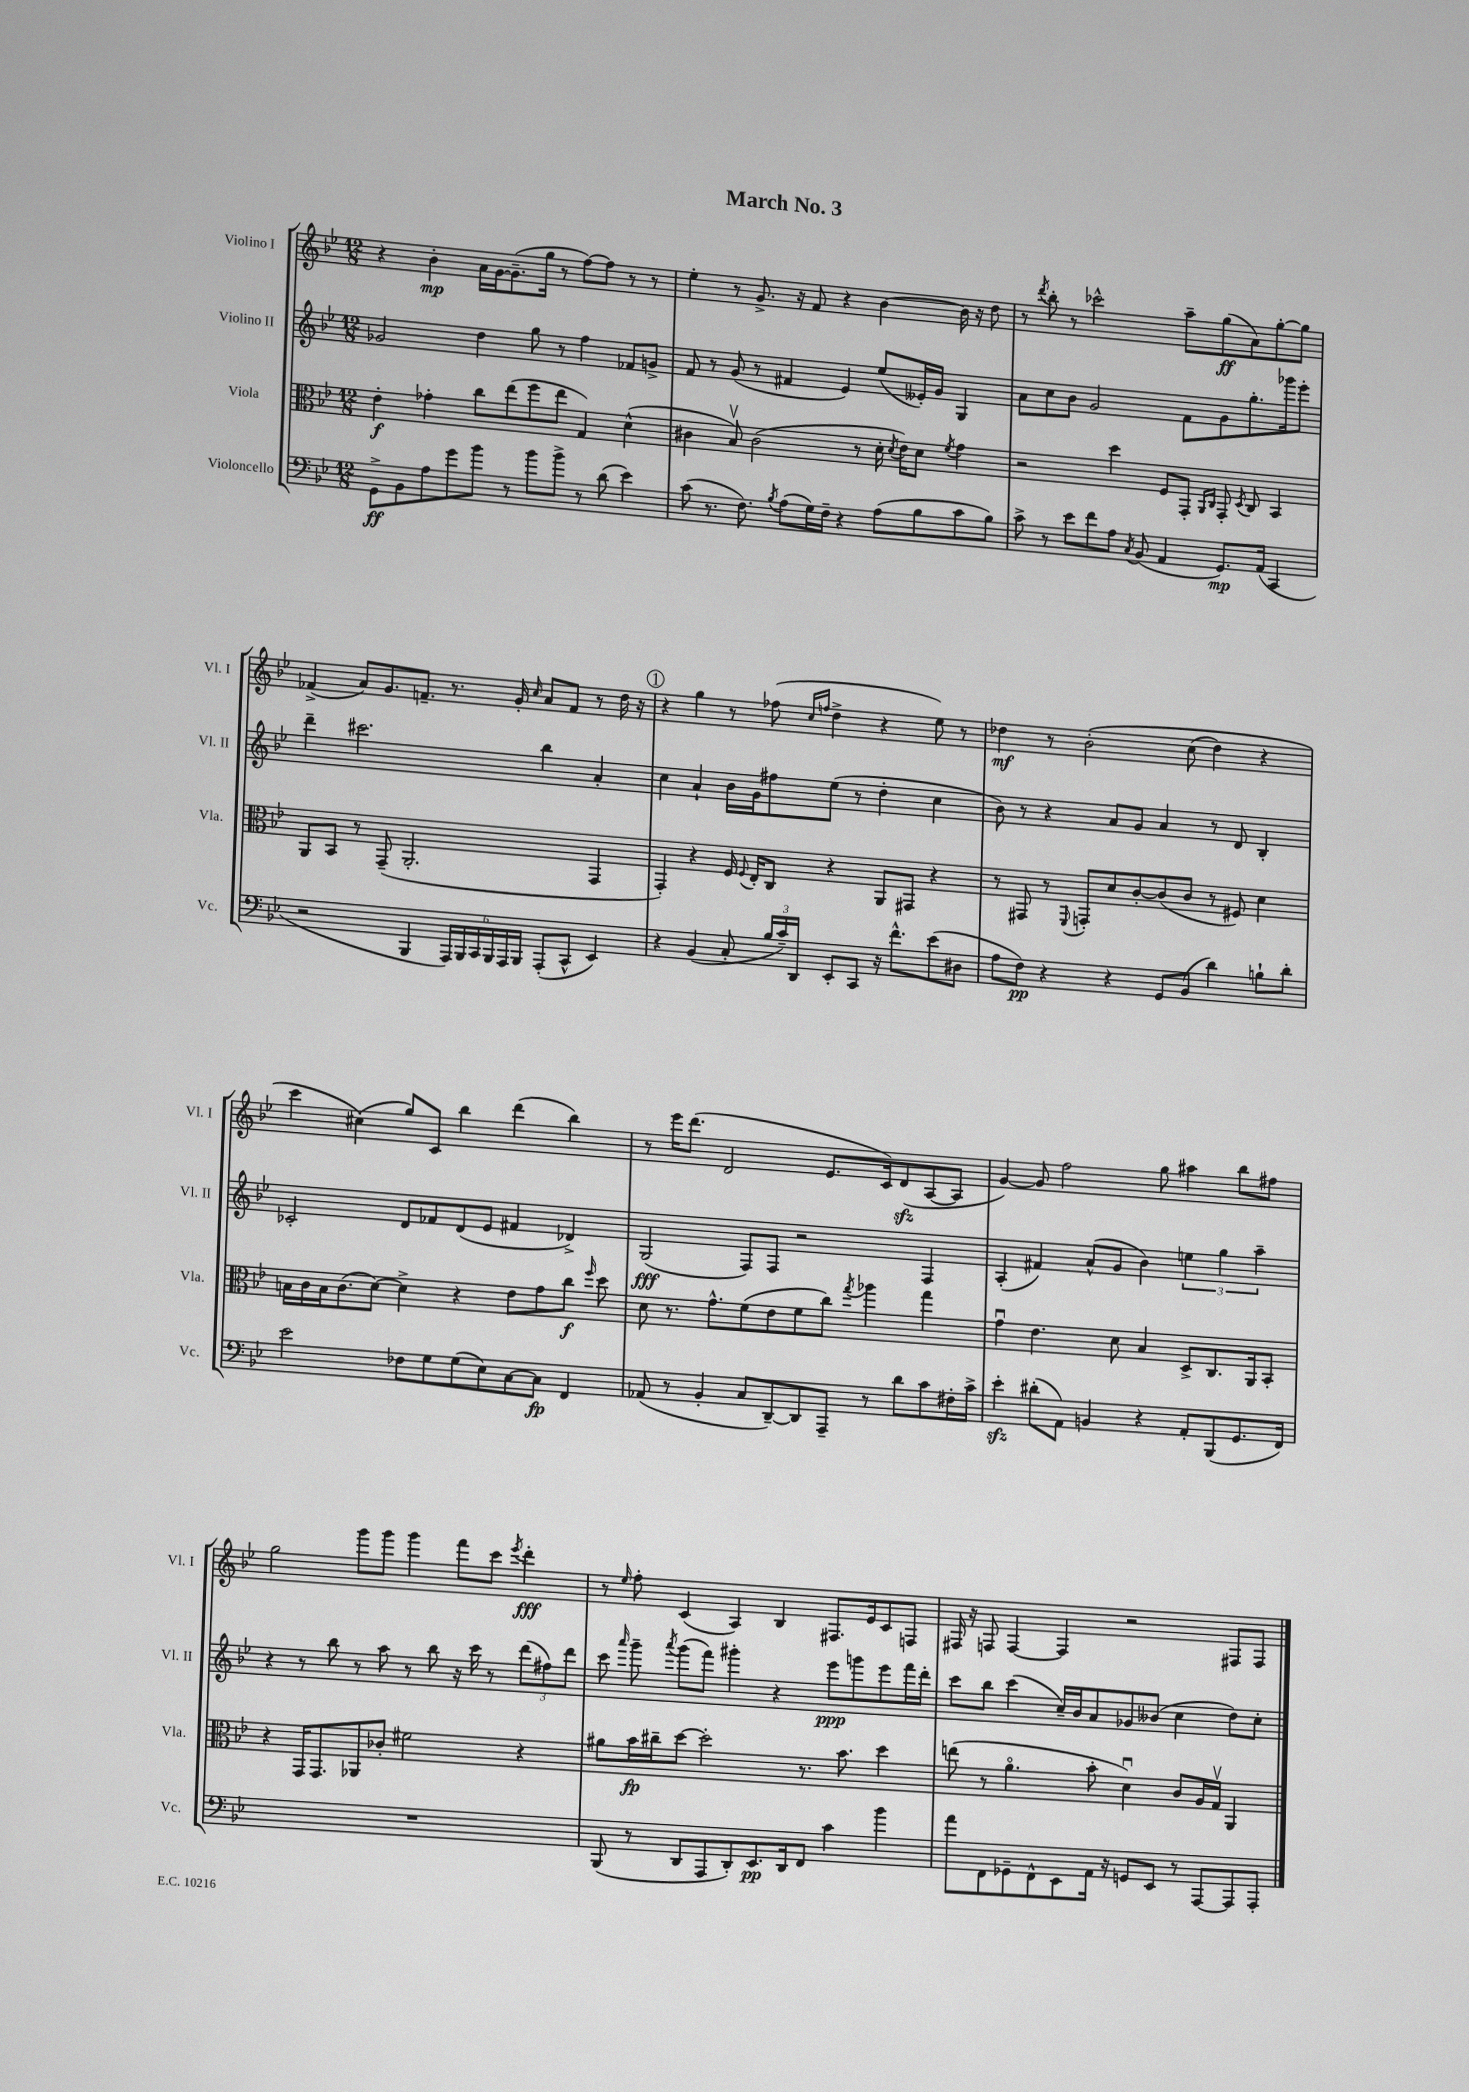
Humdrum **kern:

**kern	**kern	**kern	**kern
*staff4	*staff3	*staff2	*staff1
*clefF4	*clefC3	*clefG2	*clefG2
*k[b-e-]	*k[b-e-]	*k[b-e-]	*k[b-e-]
*M12/8	*M12/8	*M12/8	*M12/8
8GG^	4e-'	2g-	4r
8BB-	.	.	.
8A	4g-'	.	4b-'
8g	.	.	.
8b-	8cc	4dd	16a
.	.	.	[16g
8r	(8ee-	.	(8.g~]
8b-	8ff	8gg	.
.	.	.	16gg
8b-^	8ee-	8r	8r
8r	4G)	4ff	[8ff)
(8d	.	.	8ff]
4e-)	(4d^^	8f-	8r
.	.	8g^	8r
=	=	=	=
(8c	4c#	8f	4ee-'
8.r	.	8r	.
.	8B-v)	(8g	8r
8.F)	.	.	.
.	(2c#	8r	8.g^
8qB-	.	.	.
(8A	.	4f#	.
.	.	.	16r
16G)	.	.	8f
16F~	.	.	.
4r	.	4e-)	4r
.	8r	.	.
(8A	16d'	(8ee-	[4b-
.	8qd	.	.
.	16e-)	.	.
8B-	8d	16e--')	.
.	.	16g	.
.	8qf	.	.
8c	4g	4G	16b-]
.	.	.	16r
8B-)	.	.	8dd
=	=	=	=
8c^	2r	8a	8r
.	.	.	8qddd
8r	.	8cc	8bb-'
8e-	.	8b-	8r
8f	.	2g	2ccc-^^
8A	4dd	.	.
8qC	.	.	.
(8BB-	.	.	.
4AA	8F	.	.
.	8GG'	8f	8aa~
.	16qqAA	.	.
.	16qqC	.	.
8.GG)	8GG'	8g	(8gg
.	8qD	.	.
.	8C	8.gg'	8a)
(16AA	.	.	.
4CC	4BB-	.	[8gg'
.	.	16ggg-	.
.	.	8eee-'	8gg]
=	=	=	=
2r	8AA	4ddd~	(4f-^
.	8BB-	.	.
.	8r	2.ccc#	8a)
.	(8GG~	.	8.g
4BBB-	2.AA'	.	.
.	.	.	8.f~
24AAA)	.	.	8.r
24BBB-	.	.	.
24CC	.	.	.
24BBB-	.	.	.
24AAA	.	.	.
.	.	.	16g'
24BBB-	.	.	.
.	.	.	16qqcc
(8AAA'	.	4bb-	8a
8CC^^	.	.	8f
4EE-)	4GG	4a'	8r
.	.	.	16dd
.	.	.	16r
=	=	=	=
4r	4GG')	4cc	4r
(4BB-	4r	4a`	4gg
8C'	16F	16b-	8r
.	8qqF	.	.
.	16E-'	16g	.
24B-	8C	8ff#	(8ff-
24c~)	.	.	.
24DD	.	.	.
.	.	.	16qqcc
.	.	.	16qqff
8EE-'	4r	(8ee-	4dd^
8CC	.	8r	.
16r	8AA	4dd'	4r
8.f^^	.	.	.
.	8GG#	.	.
(8e-	4r	4cc	8ee-)
8D#	.	.	8r
=	=	=	=
8A	8r	8b-)	4dd-
8F)	8GG#	8r	.
4r	8r	4r	8r
.	8qqFF	.	.
.	8GG'	.	&(2b-'
4r	8d	8a	.
.	[8c'	8g	.
8GG	(8c]	4a	.
(8BB-	8c	.	(8cc
4d)	8r	8r	4dd-)
.	8F#)	8d	.
8B`	4d	4B-'	4r
8d'	.	.	.
=	=	=	=
2e-	16B	2c-'	4ccc
.	16c	.	.
.	16B	.	.
.	(8.c	.	.
.	.	.	(4cc#&)
.	[8d)	.	.
8F-	4d^]	8d	8gg)
8G	.	8f-	8c
(8G	4r	(8d	4bb-
8E-)	.	8e-	.
[8C	8e-	4f#	(4ddd
8C]	8g	.	.
4FF	8cc	4d-^)	4bb-)
.	16qqff	.	.
.	8dd	.	.
=	=	=	=
(8AA-	8d	(2G	8r
8r	8.r	.	16eee-
.	.	.	(8.ddd
4BB-'	.	.	.
.	8.g^^	.	.
.	.	.	2d
8C	(8f	8F)	.
[8DD~)	8e-	8F	.
8DD]	8f	2r	.
8AAA~	8cc)	.	8.e-
.	8qgg	.	.
8r	4aa-	.	.
.	.	.	16c)
8d	.	.	(8d
8c	4gg	4F	[8A
16F#'	.	.	8A]
16c^	.	.	.
=	=	=	=
4e-'	4gu	(4A'	[4g)
(8d#'	4.e-	4f#)	8g]
8AA)	.	.	2ff
4BB	.	(8a^^	.
.	8d	8g	.
4r	4B-	4b-)	.
.	.	.	8gg
8AA'	8D^	6ee	4aa#
(8BBB-	8.C	.	.
.	.	6gg	.
8.GG	.	.	8bb-
.	16AA	.	.
.	.	6aa~	.
.	8BB-'	.	8ff#
16FF)	.	.	.
=	=	=	=
1.r	4r	4r	2gg
.	16GG	8r	.
.	8.GG	.	.
.	.	8bb-	.
.	8AA-	8r	8ggg
.	8c-'	8aa	8ggg
.	2f#	8r	4ggg
.	.	8bb-	.
.	.	16r	8fff
.	.	16ccc	.
.	.	8r	8ccc
.	.	.	8qeee-
.	4r	(12ddd	4ddd'
.	.	12ff#)	.
.	.	12ddd	.
=	=	=	=
(8BBB-	8a#	8ccc	8r
.	.	16qqaaa	16qqee-
8r	16b-	8ggg~	8ff'
.	16cc#~	.	.
.	.	8qaaa	.
8DD	[8dd	(8ggg	(4c
8AAA	2dd']	8fff)	.
8DD')	.	4ggg#'	4A)
8.EE-	.	.	.
.	.	4r	4B-
16DD	.	.	.
8FF	8.r	.	.
4c	.	8eee-	8.F#
.	8.b-	.	.
.	.	8ggg	.
.	.	.	16e-
4b-	4dd	8eee-	8c
.	.	16fff	8F
.	.	16ddd'	.
=	=	=	=
8a	(8ee	8ccc	16F#
.	.	.	16r
8FF	8r	8bb-	8F
8GG-~	4.ao	(4ccc	[4F
8FF^^	.	.	.
8EE-	.	16cc~)	4F]
.	.	16b-	.
16AA	8b-'	8a	.
16r	.	.	.
8GG	4du)	8g-	2r
8EE-	.	(8b--	.
8r	8c	4cc	.
[8AAA	16A	.	.
.	16Gv	.	.
8AAA]	4AA	8dd)	8F#
8AAA'	.	8cc'	8F#
==	==	==	==
*-	*-	*-	*-
